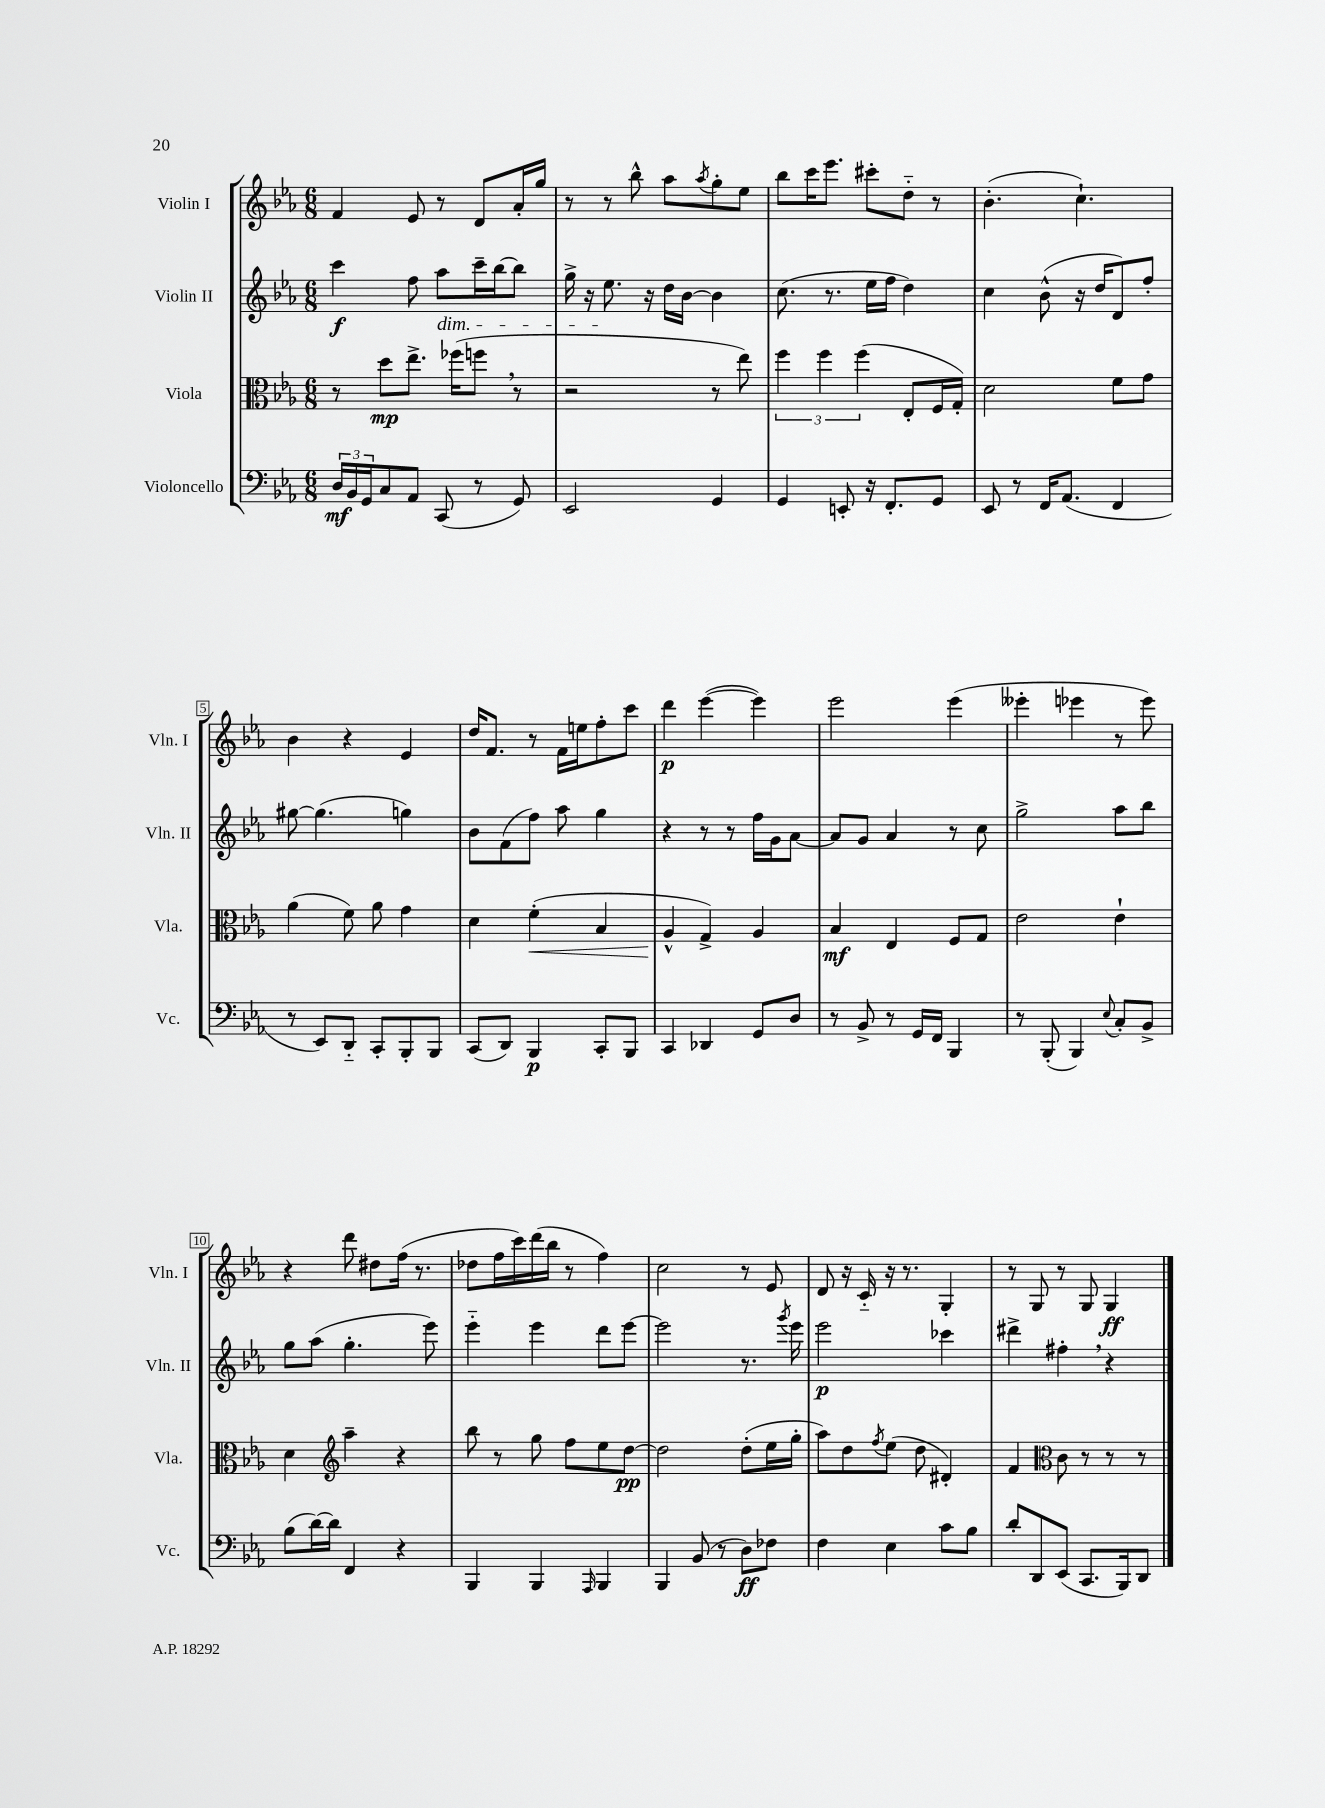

**kern	**dynam	**kern	**dynam	**kern	**dynam	**kern	**dynam
*part4	*part4	*part3	*part3	*part2	*part2	*part1	*part1
*staff4	*staff4	*staff3	*staff3	*staff2	*staff2	*staff1	*staff1
*I"Violoncello	*	*I"Viola	*	*I"Violin II	*	*I"Violin I	*
*I'Vc.	*	*I'Vla.	*	*I'Vln. II	*	*I'Vln. I	*
*clefF4	*	*clefC3	*	*clefG2	*	*clefG2	*
*k[b-e-a-]	*	*k[b-e-a-]	*	*k[b-e-a-]	*	*k[b-e-a-]	*
*M6/8	*	*M6/8	*	*M6/8	*	*M6/8	*
=1	=1	=1	=1	=1	=1	=1	=1
24D/LL	mf	8r	.	4ccc\	f	4f/	.
24BB-/	.	.	.	.	.	.	.
24GG/J	.	.	.	.	.	.	.
8C/	.	8dd\L	mp	.	.	.	.
8AA-/J	.	8.ee-^\J	.	8ff\	.	8e-/	.
!	!	!	!	!LO:TX:b:i:t=dim.	!	!	!
(8CC/	.	.	.	8aa-\L	.	8r	.
.	.	(16ff-X\KL	.	.	.	.	.
8r	.	8ffn,\J	.	16ccc~\L	.	8d/L	.
.	.	.	.	[16bb-\J	.	.	.
8GG/)	.	8r	.	8bb-\J]	.	16a-'/L	.
.	.	.	.	.	.	16gg/JJ	.
=2	=2	=2	=2	=2	=2	=2	=2
2EE-/	.	2r	.	16gg^\	.	8r	.
.	.	.	.	16r	.	.	.
.	.	.	.	8.ee-\	.	8r	.
.	.	.	.	.	.	8bb-^^\	.
.	.	.	.	16r	.	.	.
.	.	.	.	16dd\LL	.	8aa-\L	.
.	.	.	.	[16b-\JJ	.	.	.
.	.	.	.	.	.	8qaa-/	.
4GG/	.	8r	.	4b-\]	.	8gg'\	.
.	.	8ee-\)	.	.	.	8ee-\J	.
=3	=3	=3	=3	=3	=3	=3	=3
4GG/	.	6ff\	.	(8.cc\	.	8bb-\L	.
.	.	.	.	.	.	16ccc\K	.
.	.	6ff\	.	.	.	.	.
.	.	.	.	8.r	.	8.eee-\J	.
8EEn'/	.	.	.	.	.	.	.
.	.	(6ff\	.	.	.	.	.
16r	.	.	.	16ee-\LL	.	8ccc#X'\L	.
8.FF'/L	.	.	.	16ff\JJ	.	.	.
.	.	8E-'/L	.	4dd\)	.	8dd\J	.
8GG/J	.	16F/L	.	.	.	8r	.
.	.	16G'/JJ)	.	.	.	.	.
=4	=4	=4	=4	=4	=4	=4	=4
8EE-/	.	2d\	.	4cc\	.	(4.b-'\	.
8r	.	.	.	.	.	.	.
16FF/KL	.	.	.	(8b-^^\	.	.	.
(8.AA-/J	.	.	.	.	.	.	.
.	.	.	.	16r	.	4.cc`\)	.
.	.	.	.	16dd/KL	.	.	.
4FF/	.	8f\L	.	8d/)	.	.	.
.	.	8g\J	.	8ff'/J	.	.	.
!!LO:LB:g=z
=5	=5	=5	=5	=5	=5	=5	=5
8r	.	(4a-\	.	[8gg#X\	.	4b-\	.
8EE-/L)	.	.	.	(4.gg#\]	.	.	.
8DD/J	.	8f\)	.	.	.	4r	.
8CC'/L	.	8a-\	.	.	.	.	.
8BBB-'/	.	4g\	.	4ggn\)	.	4e-/	.
8BBB-/J	.	.	.	.	.	.	.
=6	=6	=6	=6	=6	=6	=6	=6
(8CC/L	.	4d\	.	8b-\L	.	16dd/KL	.
.	.	.	.	.	.	8.f/J	.
8DD/J)	.	.	.	(8f\	.	.	.
!	!	!	!LO:HP:b	!	!	!	!
4BBB-/	p	(4f'\	<	8ff\J)	.	8r	.
.	.	.	.	8aa-\	.	16f\LL	.
.	.	.	.	.	.	16een\J	.
8CC'/L	.	4B-/	.	4gg\	.	8ff'\	.
8BBB-/J	.	.	.	.	.	8ccc\J	.
=7	=7	=7	=7	=7	=7	=7	=7
4CC/	.	4A-^^/	.	4r	.	4ddd\	p
4DD-X/	.	4G^/)	[	8r	.	([4eee-\	.
.	.	.	.	8r	.	.	.
8GG/L	.	4A-/	.	16ff\LL	.	4eee-\])	.
.	.	.	.	16g\J	.	.	.
8D/J	.	.	.	[8a-\J	.	.	.
=8	=8	=8	=8	=8	=8	=8	=8
8r	.	4B-/	mf	8a-/L]	.	2eee-\	.
8BB-^/	.	.	.	8g/J	.	.	.
8r	.	4E-/	.	4a-/	.	.	.
16GG/LL	.	.	.	.	.	.	.
16FF/JJ	.	.	.	.	.	.	.
4BBB-/	.	8F/L	.	8r	.	(4eee-\	.
.	.	8G/J	.	8cc\	.	.	.
=9	=9	=9	=9	=9	=9	=9	=9
8r	.	2e-\	.	2gg^\	.	4eee--X'\	.
(8BBB-'/	.	.	.	.	.	.	.
4BBB-/)	.	.	.	.	.	4eee-X\	.
8qqE-/	.	.	.	.	.	.	.
8C'/L	.	4e-`\	.	8aa-\L	.	8r	.
8BB-^/J	.	.	.	8bb-\J	.	8eee-\)	.
!!LO:LB:g=z
=10	=10	=10	=10	=10	=10	=10	=10
(8B-\L	.	4d\	.	8gg\L	.	4r	.
[16d\L)	.	.	.	(8aa-\J	.	.	.
16d\JJ]	.	.	.	.	.	.	.
*	*	*clefG2	*	*	*	*	*
4FF/	.	4aa-~\	.	4.gg'\	.	8ddd\	.
.	.	.	.	.	.	8dd#X\L	.
4r	.	4r	.	.	.	(16ff\Jk	.
.	.	.	.	.	.	8.r	.
.	.	.	.	8eee-\)	.	.	.
=11	=11	=11	=11	=11	=11	=11	=11
4BBB-/	.	8bb-\	.	4eee-\	.	8dd-X\L	.
.	.	8r	.	.	.	16ff\L	.
.	.	.	.	.	.	16ccc\)	.
4BBB-/	.	8gg\	.	4eee-\	.	(16ddd\	.
.	.	.	.	.	.	16bb-\JJ	.
.	.	8ff\L	.	.	.	8r	.
16qqAAA-/	.	.	.	.	.	.	.
4BBB-/	.	8ee-\	.	8ddd\L	.	4ff\)	.
.	.	[8dd\J	pp	[8eee-\J	.	.	.
=12	=12	=12	=12	=12	=12	=12	=12
4BBB-/	.	2dd\]	.	2eee-\]	.	2cc\	.
(8BB-/	.	.	.	.	.	.	.
8r	.	.	.	.	.	.	.
8D\L)	ff	(8dd'\L	.	8.r	.	8r	.
8F-X\J	.	16ee-\L	.	.	.	8e-/	.
.	.	.	.	8qggg/	.	.	.
.	.	16gg'\JJ	.	16eee-\	.	.	.
=13	=13	=13	=13	=13	=13	=13	=13
4F\	.	8aa-\L)	.	2eee-\	p	8d/	.
.	.	8dd\	.	.	.	16r	.
.	.	.	.	.	.	16c/	.
.	.	8qff/	.	.	.	.	.
4E-\	.	(8ee-\J	.	.	.	16r	.
.	.	.	.	.	.	8.r	.
.	.	8dd\	.	.	.	.	.
8c\L	.	4d#X'/)	.	4ccc-X\	.	4G'/	.
8B-\J	.	.	.	.	.	.	.
=14	=14	=14	=14	=14	=14	=14	=14
8d'/L	.	4f/	.	4ddd#X^\	.	8r	.
8DD/	.	.	.	.	.	8G/	.
*	*	*clefC3	*	*	*	*	*
(8EE-/J	.	8c\	.	4ff#X',\	.	8r	.
8.CC/L	.	8r	.	.	.	8G/	.
.	.	8r	.	4r	.	4G/	ff
16BBB-/k)	.	.	.	.	.	.	.
8DD/J	.	8r	.	.	.	.	.
==	==	==	==	==	==	==	==
*-	*-	*-	*-	*-	*-	*-	*-
